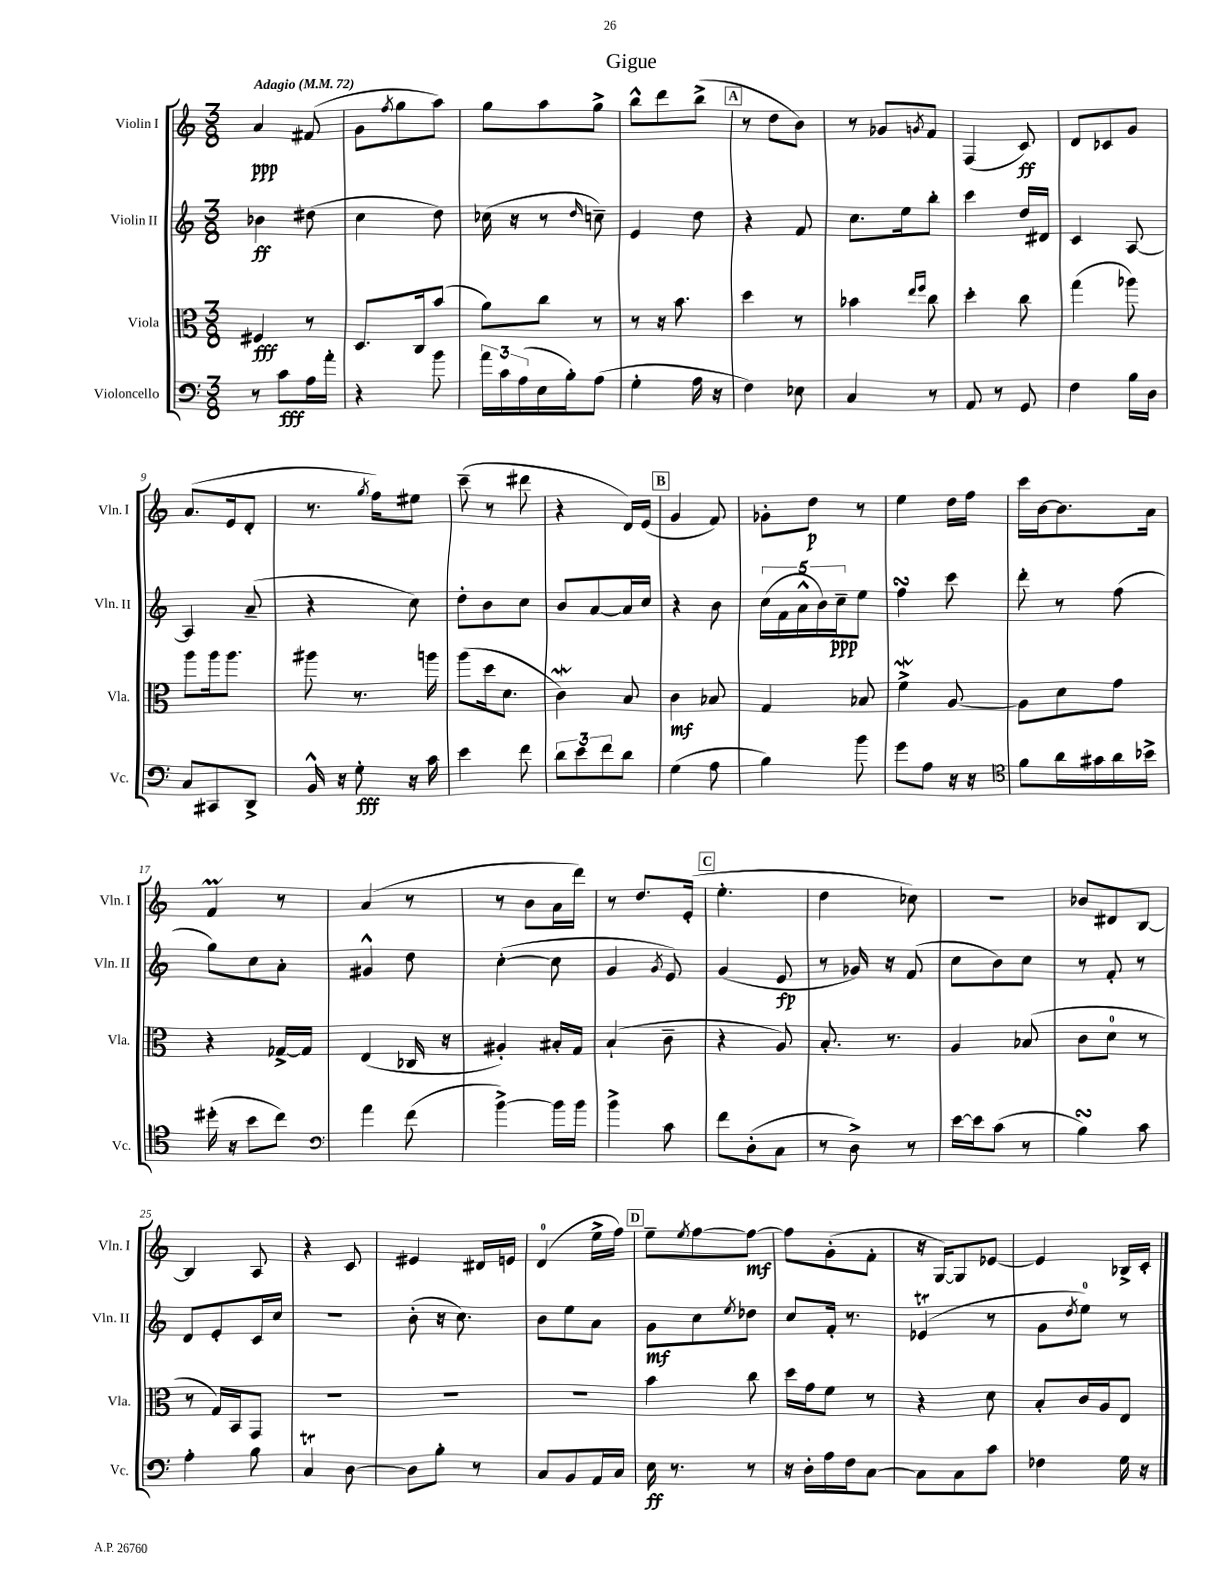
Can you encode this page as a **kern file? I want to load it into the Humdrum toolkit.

**kern	**dynam	**kern	**dynam	**kern	**dynam	**kern	**dynam
*part4	*part4	*part3	*part3	*part2	*part2	*part1	*part1
*staff4	*staff4	*staff3	*staff3	*staff2	*staff2	*staff1	*staff1
*I"Violoncello	*	*I"Viola	*	*I"Violin II	*	*I"Violin I	*
*I'Vc.	*	*I'Vla.	*	*I'Vln. II	*	*I'Vln. I	*
*clefF4	*	*clefC3	*	*clefG2	*	*clefG2	*
*k[]	*	*k[]	*	*k[]	*	*k[]	*
*M3/8	*	*M3/8	*	*M3/8	*	*M3/8	*
*MM72	*	*MM72	*	*MM72	*	*MM72	*
=1	=1	=1	=1	=1	=1	=1	=1
!	!	!	!	!	!	!LO:TX:a:B:t=Adagio	!
8r	.	4F#X/	fff	4b-X\	ff	4a/	ppp
8c\L	fff	.	.	.	.	.	.
16A\L	.	8r	.	(8dd#X\	.	(8f#X/	.
16a'\JJ	.	.	.	.	.	.	.
=2	=2	=2	=2	=2	=2	=2	=2
4r	.	8.D/L	.	4cc\	.	8g\L	.
.	.	.	.	.	.	8qff/	.
.	.	.	.	.	.	8gg\	.
.	.	16C/k	.	.	.	.	.
8b\	.	(8b/J	.	8dd\)	.	8aa\J)	.
=3	=3	=3	=3	=3	=3	=3	=3
24a\LL	.	8a\L)	.	(16cc-X\	.	8gg\L	.
24c\	.	.	.	.	.	.	.
.	.	.	.	16r	.	.	.
(24A\	.	.	.	.	.	.	.
16E\	.	8cc\J	.	8r	.	8aa\	.
16B'\J)	.	.	.	.	.	.	.
.	.	.	.	16qqdd/	.	.	.
(8A\J	.	8r	.	8ccn~\)	.	8gg^\J	.
=4	=4	=4	=4	=4	=4	=4	=4
4G'\	.	8r	.	4e/	.	8bb^^\L	.
.	.	16r	.	.	.	8ddd\	.
.	.	8.b\	.	.	.	.	.
16A\	.	.	.	8dd\	.	(8bb^\J	.
16r	.	.	.	.	.	.	.
!!LO:REH:place=s1:t=A
=5	=5	=5	=5	=5	=5	=5	=5
4F\)	.	4dd\	.	4r	.	8r	.
.	.	.	.	.	.	8dd\L	.
8E-X\	.	8r	.	8f/	.	8b\J)	.
=6	=6	=6	=6	=6	=6	=6	=6
4C/	.	4b-X\	.	8.cc\L	.	8r	.
.	.	.	.	.	.	8g-X/L	.
.	.	.	.	16ee\k	.	.	.
.	.	16qqee/LL	.	.	.	.	.
.	.	16qqff/JJ	.	.	.	8qgn/	.
8r	.	8cc\	.	8bb'\J	.	8f/J	.
=7	=7	=7	=7	=7	=7	=7	=7
8AA/	.	4dd'\	.	4ccc\	.	(4F/	.
8r	.	.	.	.	.	.	.
8GG/	.	8cc\	.	16dd/LL	.	8c/)	ff
.	.	.	.	16d#X/JJ	.	.	.
=8	=8	=8	=8	=8	=8	=8	=8
4F\	.	(4gg\	.	4c/	.	8d/L	.
.	.	.	.	.	.	8c-X/	.
16B\LL	.	8aa-X\)	.	[8A/	.	8g/J	.
16D\JJ	.	.	.	.	.	.	.
!!LO:LB:g=z
=9	=9	=9	=9	=9	=9	=9	=9
8C/L	.	8aa\L	.	4A/]	.	(8.a/L	.
8CC#X/	.	16aa\k	.	.	.	.	.
.	.	8.aa\J	.	.	.	16e/k	.
8DD^/J	.	.	.	(8a~/	.	8d'/J	.
=10	=10	=10	=10	=10	=10	=10	=10
16BB^^/	.	8aa#X\	.	4r	.	8.r	.
16r	.	.	.	.	.	.	.
8G'\	fff	8.r	.	.	.	.	.
.	.	.	.	.	.	8qgg/	.
.	.	.	.	.	.	16ff\KL)	.
16r	.	.	.	8cc\)	.	8ee#X\J	.
16c\	.	16aan\	.	.	.	.	.
=11	=11	=11	=11	=11	=11	=11	=11
4e\	.	(8aa\L	.	8dd'\L	.	(8ccc~\	.
.	.	16dd\k	.	8b\	.	8r	.
.	.	8.d\J	.	.	.	.	.
8f\	.	.	.	8cc\J	.	8ddd#X\	.
=12	=12	=12	=12	=12	=12	=12	=12
12d\L	.	4cw\)	.	8b/L	.	4r	.
12e\	.	.	.	.	.	.	.
.	.	.	.	[8a/	.	.	.
12f\	.	.	.	.	.	.	.
8d\J	.	8B/	.	16a/L]	.	16d/LL)	.
.	.	.	.	16cc/JJ	.	(16e/JJ	.
!!LO:REH:place=s1:t=B
=13	=13	=13	=13	=13	=13	=13	=13
(4G\	.	4c\	mf	4r	.	4g/	.
8A\	.	8B-X/	.	8b\	.	8f/)	.
=14	=14	=14	=14	=14	=14	=14	=14
4B\)	.	4G/	.	(20cc\LL	.	8g-X'\L	.
.	.	.	.	20f\	.	.	.
.	.	.	.	20a^^\	.	.	.
.	.	.	.	.	.	8dd\J	p
.	.	.	.	20b\)	.	.	.
.	.	.	.	20cc~\J	ppp	.	.
8b\	.	8B-X/	.	8ee\J	.	8r	.
=15	=15	=15	=15	=15	=15	=15	=15
8g\L	.	4fw^\	.	4ffsSSs\	.	4ee\	.
8A\J	.	.	.	.	.	.	.
16r	.	[8A/	.	8ccc\	.	16dd\LL	.
16r	.	.	.	.	.	16ff\JJ	.
=16	=16	=16	=16	=16	=16	=16	=16
*clefC4	*	*	*	*	*	*	*
8f\L	.	8A\L]	.	8ddd'\	.	16ccc\LL	.
.	.	.	.	.	.	[16b\J	.
16a\L	.	8d\	.	8r	.	8.b\]	.
16g#X\	.	.	.	.	.	.	.
16a\	.	8g\J	.	(8ff\	.	.	.
16b-X^\JJ	.	.	.	.	.	16a\Jk	.
!!LO:LB:g=z
=17	=17	=17	=17	=17	=17	=17	=17
(16dd#X'\	.	4r	.	8gg\L)	.	4fM/	.
16r	.	.	.	.	.	.	.
8b\L	.	.	.	8cc\	.	.	.
8cc\J)	.	[16G-X^/LL	.	8a'\J	.	8r	.
.	.	16G-/JJ]	.	.	.	.	.
=18	=18	=18	=18	=18	=18	=18	=18
*clefF4	*	*	*	*	*	*	*
4a\	.	(4E/	.	4g#X^^/	.	(4a/	.
(8f\	.	16C-X/	.	8dd\	.	8r	.
.	.	16r	.	.	.	.	.
=19	=19	=19	=19	=19	=19	=19	=19
[4b^\)	.	4A#X'/)	.	([4cc'\	.	8r	.
.	.	.	.	.	.	8b\L	.
16b\LL]	.	16B#X'/LL	.	8cc\]	.	16a\L	.
16b\JJ	.	16G/JJ	.	.	.	16ddd\JJ)	.
=20	=20	=20	=20	=20	=20	=20	=20
4b^\	.	(4B`/	.	4g/	.	8r	.
.	.	.	.	.	.	8.dd/L	.
.	.	.	.	8qg/	.	.	.
8c\	.	8c~\	.	8e/)	.	.	.
.	.	.	.	.	.	(16e'/Jk	.
!!LO:REH:place=s1:t=C
=21	=21	=21	=21	=21	=21	=21	=21
8f\L	.	4r	.	(4g/	.	4.ee'\	.
(8D'\	.	.	.	.	.	.	.
8C\J	.	8A/)	.	8e/	fp	.	.
=22	=22	=22	=22	=22	=22	=22	=22
8r	.	8.B'/	.	8r	.	4dd\	.
8D^\)	.	.	.	16g-X/)	.	.	.
.	.	8.r	.	16r	.	.	.
8r	.	.	.	(8f/	.	8cc-X\)	.
=23	=23	=23	=23	=23	=23	=23	=23
[16e\LL	.	4A/	.	8cc\L	.	4.r	.
16e\J]	.	.	.	.	.	.	.
(8c\J	.	.	.	8b\)	.	.	.
8r	.	(8B-X/	.	8cc\J	.	.	.
=24	=24	=24	=24	=24	=24	=24	=24
4BsSsS\)	.	8c\L	.	8r	.	8b-X/L	.
.	.	8d\J	.	8f'/	.	8d#X/	.
8c\	.	8r	.	8r	.	[8B/J	.
!!LO:LB:g=z
=25	=25	=25	=25	=25	=25	=25	=25
4A'\	.	8r	.	8d/L	.	4B/]	.
.	.	16G/LL)	.	8e'/	.	.	.
.	.	16BB/J	.	.	.	.	.
8B\	.	8GG/J	.	16c/L	.	8A/	.
.	.	.	.	16cc/JJ	.	.	.
=26	=26	=26	=26	=26	=26	=26	=26
4CT/	.	4.r	.	4.r	.	4r	.
[8D\	.	.	.	.	.	8c/	.
=27	=27	=27	=27	=27	=27	=27	=27
8D\L]	.	4.r	.	(8b'\	.	4e#X/	.
8B'\J	.	.	.	16r	.	.	.
.	.	.	.	8.cc\)	.	.	.
8r	.	.	.	.	.	16d#X/LL	.
.	.	.	.	.	.	16en/JJ	.
=28	=28	=28	=28	=28	=28	=28	=28
8C/L	.	4.r	.	8b\L	.	(4d/	.
8BB/	.	.	.	8ee\	.	.	.
16AA/L	.	.	.	8a\J	.	16ee^\LL	.
16C/JJ	.	.	.	.	.	16ff\JJ)	.
!!LO:REH:place=s1:t=D
=29	=29	=29	=29	=29	=29	=29	=29
16E\	ff	4b\	.	8g\L	mf	8ee~\L	.
8.r	.	.	.	.	.	.	.
.	.	.	.	.	.	8qee/	.
.	.	.	.	8cc\	.	[8ff\	.
.	.	.	.	8qee/	.	.	.
8r	.	8cc\	.	8dd-X\J	.	8ff\J_	mf
=30	=30	=30	=30	=30	=30	=30	=30
16r	.	16dd\LL	.	8cc/L	.	8ff\L]	.
16D'\LL	.	16g\J	.	.	.	.	.
16A\	.	8f\J	.	16f'/Jk	.	(8g'\	.
16F\J	.	.	.	8.r	.	.	.
[8C\J	.	8r	.	.	.	8f'\J	.
=31	=31	=31	=31	=31	=31	=31	=31
8C\L]	.	4r	.	(4e-XT/	.	16r	.
.	.	.	.	.	.	[16G/KL)	.
8C\	.	.	.	.	.	8G/]	.
8c\J	.	8d\	.	8r	.	[8e-X/J	.
=32	=32	=32	=32	=32	=32	=32	=32
4F-X\	.	8B'/L	.	8g\L	.	4e-/]	.
.	.	.	.	8qdd/	.	.	.
.	.	16c/L	.	8ee\J)	.	.	.
.	.	16A/J	.	.	.	.	.
16G\	.	8E/J	.	8r	.	16B-X^/LL	.
16r	.	.	.	.	.	16c'/JJ	.
==	==	==	==	==	==	==	==
*-	*-	*-	*-	*-	*-	*-	*-
